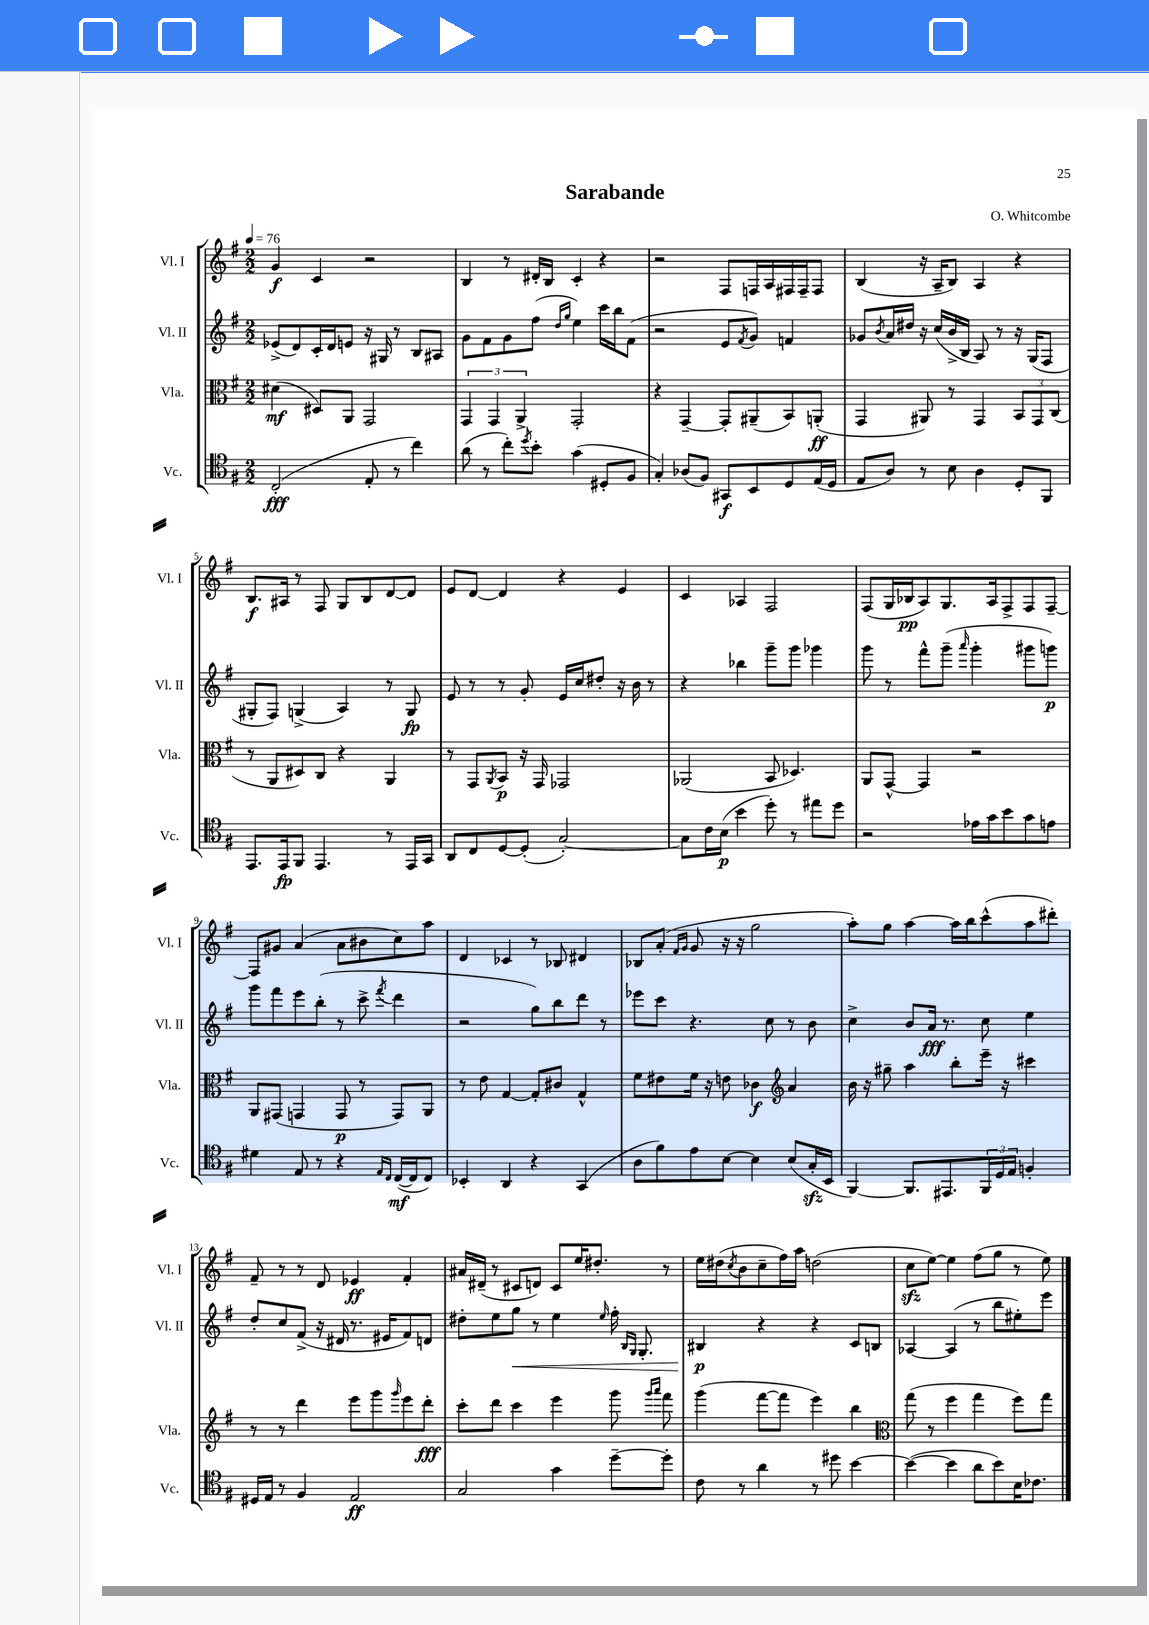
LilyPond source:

\header { title = "Sarabande" composer = "O. Whitcombe" }
<<
\new StaffGroup <<
\new Staff = "s0" \with { instrumentName = "Vl. I" shortInstrumentName = "Vl. I" } {
    \clef treble \key g \major \numericTimeSignature \time 2/2 \tempo 4 = 76
    g'4\f c'4 r2 |
    b4 r8 dis'16-. b16 c'4-. r4 |
    r2 fis8 f16 a16 fis16 fis16-- fis8 |
    b4( r16 a16-- b8) a4 r4 |
    b8.\f ais16 r8 fis8 g8 b8 d'8~ d'8 |
    e'8 d'8~ d'4 r4 e'4 |
    c'4 aes4 fis2 |
    fis8( g16 bes16\pp a8) g8. a16 fis8-> fis8 fis8~-- |
    fis8 gis'8 a'4( a'8 bis'8 c''8) a''8 |
    d'4 ces'4 r8 bes8 dis'4 |
    bes8 a'8-.( \grace { fis'16 g'16 } g'8 r16 r16 g''2 |
    a''8-.) g''8 a''4~ a''16 b''16 c'''8-^( a''8 dis'''8-.) |
    fis'8-- r8 r8 d'8 ees'4\ff fis'4-. |
    ais'16 dis'16--( r8 cis'8 d'8) cis'8 e''16 dis''8.-. r8 |
    e''16 dis''16( \acciaccatura { c''8 } b'8 c''8-- fis''16) a''16 d''2( |
    c''8\sfz e''8~) e''4 fis''8( g''8 r8 e''8) \bar "|." |
}
\new Staff = "s1" \with { instrumentName = "Vl. II" shortInstrumentName = "Vl. II" } {
    \clef treble \key g \major \numericTimeSignature \time 2/2
    ees'8->( d'8) c'16-. d'16 e'8 r16 gis16 r8 b8 ais8 |
    g'8 fis'8 g'8 fis''8( \grace { d''16 g''16 } e''4) c'''16 b''16 fis'8( |
    r2 e'8 \acciaccatura { fis'8 } g'8) f'4 |
    ges'8 \acciaccatura { b'8 } a'16 dis''16 r16 c''16( b'16-> b16 a8) r8 r16 g16( fis8 |
    gis8-. fis8) g4->( a4) r8 g8\fp |
    e'8 r8 r8 g'8-. e'16 c''16 dis''8-. r16 b'16 r8 |
    r4 bes''4 g'''8-- g'''8 ges'''4 |
    g'''8 r8 fis'''8-^ g'''8--( \grace { a'''16 } g'''4-. gis'''8 g'''8\p) |
    g'''8 fis'''8 e'''8 b''8-.( r8 c'''8-> \acciaccatura { fis'''8 } d'''4 |
    r2 g''8) b''8 d'''8 r8 |
    ees'''8 c'''8 r4. c''8 r8 b'8 |
    c''4-> b'8 a'16\fff r8. c''8 e''4 |
    d''8-. c''8 fis'8->( r16 dis'16 r8. eis'16 fis'8) d'8 |
    dis''8-. e''8 g''8\< r8 e''4 \grace { e''16 } fis''16-. \grace { b16 g16 } g8.-. |
    bis4\p\! r4 r4 c'8 b8 |
    aes4~ aes4( r8 b''8 eis''8-.) e'''8 \bar "|." |
}
\new Staff = "s2" \with { instrumentName = "Vla." shortInstrumentName = "Vla." } {
    \clef alto \key g \major \numericTimeSignature \time 2/2
    dis'4\mf( dis8) a,8 g,2 |
    \tuplet 3/2 { g,4 g,4 a,4-> } g,2-. |
    r4 g,4~-- g,8-. ais,8--( b,8) a,8-.\ff( |
    g,4 ais,8) r8 g,4 \tuplet 3/2 { b,8 g,8 c8( } |
    r8 a,8 dis8) c8 r4 a,4 |
    r8 g,8 \acciaccatura { a,8 } b,8\p r16 g,16 ges,2 |
    aes,2( b,8 des4.) |
    a,8 g,8~-^ g,4 r2 |
    a,8 gis,8( g,4 g,8\p r8 g,8) a,8 |
    r8 e'8 g4~ g8-. cis'8 g4-^ |
    fis'8 eis'8 fis'16 r16 e'8 ces'4\f \clef treble a'4 |
    b'16 r16 gis''8-- a''4 b''8-. e'''16-- r16 cis'''4 |
    r8 r8 d'''4 e'''8 g'''8 \grace { g'''16 } e'''8 d'''8-.\fff |
    c'''8-. d'''8 c'''4 e'''4 g'''8 \grace { g'''16 a'''16 } fis'''8 |
    g'''4( fis'''8~ fis'''8 e'''4) b''4 |
    \clef alto g''8( r8 fis''4 g''4 fis''8) g''8 \bar "|." |
}
\new Staff = "s3" \with { instrumentName = "Vc." shortInstrumentName = "Vc." } {
    \clef tenor \key g \major \numericTimeSignature \time 2/2
    c2-.\fff( e8-. r8 c''4) |
    a'8( r8 c''8-.) \acciaccatura { d''8 } b'8-. g'4( dis8-. fis8 |
    g4-.) aes8( fis8) gis,8\f b,8 d8 e16( d16 |
    e8 a8) r8 b8 a4 d8-. fis,8 |
    e,8. e,16\fp fis,8 e,4. r8 e,16 g,16 |
    a,8 c8 d8~ d8-.( g2~-.) |
    g8 c'16 b16\p( b'4 d''8-.) r8 eis''8 d''8 |
    r2 ees'16 g'16 b'8 g'8 e'8 |
    dis'4 e8 r8 r4 \grace { e16 c16 } c16~\mf( c16 c8) |
    bes,4-. a,4 r4 g,4( |
    a8 fis'8) e'8 b8~ b4 b8( g16-.\sfz b,16 |
    fis,4~) fis,8. eis,8. \tuplet 3/2 { fis,16 d16 e16 } f4-. |
    dis16 e16 r8 fis4 e2\ff |
    g2 g'4 d''8~-- d''8-. |
    c'8 r8 a'4 r8 dis''8 b'4~ |
    b'4~( b'4 a'8 b'8) b16 ces'8. \bar "|." |
}
>>
>>
